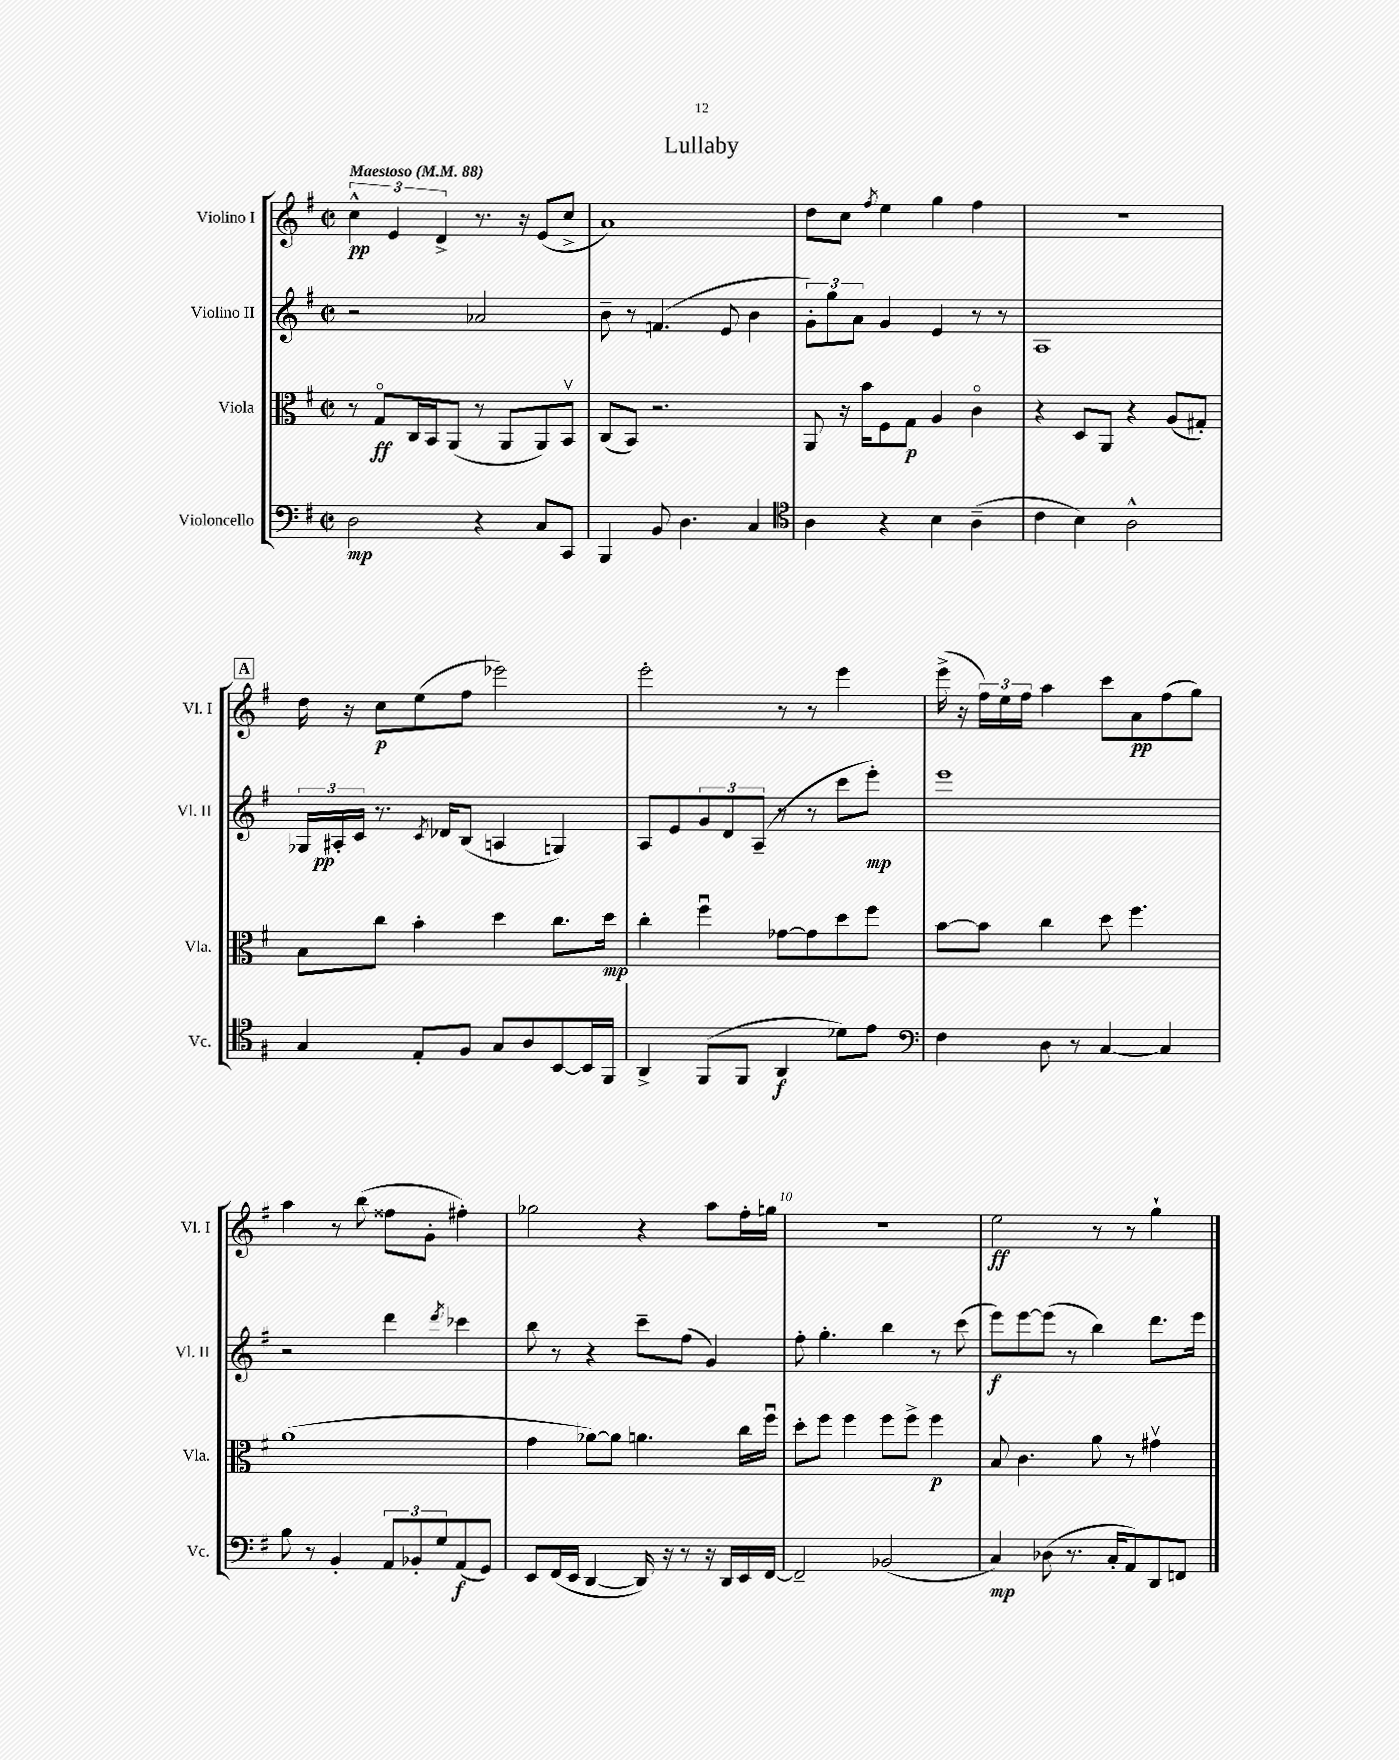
\header { title = "Lullaby" }
<<
\new StaffGroup <<
\new Staff = "s0" \with { instrumentName = "Violino I" shortInstrumentName = "Vl. I" } {
    \clef treble \key g \major \defaultTimeSignature \time 2/2 \tempo "Maestoso" 4 = 88
    \tuplet 3/2 { c''4-^\pp e'4 d'4-> } r8. r16 e'8( c''8-> |
    a'1) |
    d''8 c''8 \acciaccatura { fis''8 } e''4 g''4 fis''4 |
    R1 |
    \mark \markup { \box "A" } d''16 r16 c''8\p e''8( fis''8 ees'''2) |
    e'''2-. r8 r8 e'''4 |
    e'''16->( r16 \tuplet 3/2 { fis''16) e''16 fis''16 } a''4 c'''8 a'8\pp fis''8( g''8) |
    a''4 r8 b''8( fisis''8 g'8-. fis''4-.) |
    ges''2 r4 a''8 fis''16-. g''16 |
    R1 |
    e''2\ff r8 r8 g''4-! \bar "|." |
}
\new Staff = "s1" \with { instrumentName = "Violino II" shortInstrumentName = "Vl. II" } {
    \clef treble \key g \major \defaultTimeSignature \time 2/2
    r2 aes'2 |
    b'8-- r8 f'4.( e'8 b'4 |
    \tuplet 3/2 { g'8-.) g''8 a'8 } g'4 e'4 r8 r8 |
    a1 |
    \mark \markup { \box "A" } \tuplet 3/2 { ges16 ais16-.\pp c'16 } r8. \acciaccatura { c'8 } des'16 b8( a4 g4) |
    a8 e'8 \tuplet 3/2 { g'8 d'8 a8--( } r8 r8 c'''8 e'''8-.\mp) |
    e'''1 |
    r2 d'''4 \acciaccatura { d'''8 } ces'''4 |
    b''8 r8 r4 c'''8-- fis''8( g'4) |
    fis''8-. g''4.-. b''4 r8 c'''8( |
    e'''8\f) e'''8~ e'''8( r8 b''4) d'''8. e'''16 \bar "|." |
}
\new Staff = "s2" \with { instrumentName = "Viola" shortInstrumentName = "Vla." } {
    \clef alto \key g \major \defaultTimeSignature \time 2/2
    r8 g8\flageolet\ff c16 b,16 a,8( r8 a,8 a,8) b,8\upbow |
    c8( b,8) r2. |
    a,8 r16 b'16 fis8 g8\p a4 c'4\flageolet |
    r4 d8 a,8 r4 a8( gis8-.) |
    \mark \markup { \box "A" } b8 c''8 b'4-. d''4 c''8. d''16\mp |
    c''4-. fis''4\downbow ges'8~ ges'8 d''8 fis''8 |
    b'8~ b'8 c''4 d''8 fis''4. |
    a'1( |
    g'4 aes'8~) aes'8 a'4. c''16 fis''16\downbow |
    d''8-. fis''8 fis''4 fis''8 fis''8-> fis''4\p |
    b8 c'4. a'8 r8 gis'4\upbow \bar "|." |
}
\new Staff = "s3" \with { instrumentName = "Violoncello" shortInstrumentName = "Vc." } {
    \clef bass \key g \major \defaultTimeSignature \time 2/2
    d2\mp r4 c8 c,8 |
    b,,4 b,8 d4. c4 |
    \clef tenor a4 r4 b4 a4--( |
    c'4 b4) a2-^ |
    \mark \markup { \box "A" } g4 e8-. fis8 g8 a8 b,8~ b,16 fis,16 |
    a,4-> fis,8( fis,8 a,4\f des'8) e'8 |
    \clef bass fis4 d8 r8 c4~ c4 |
    b8 r8 b,4-. \tuplet 3/2 { a,8 bes,8-. g8 } a,8\f( g,8) |
    e,8 fis,16( e,16 d,4~ d,16) r16 r8 r16 d,16 e,16 fis,16~ |
    fis,2-- bes,2( |
    c4\mp) des8( r8. c16-. a,8) d,8 f,8 \bar "|." |
}
>>
>>
\layout { \context { \Score \override BarNumber.break-visibility = ##(#f #t #t) barNumberVisibility = #(every-nth-bar-number-visible 5) } }
